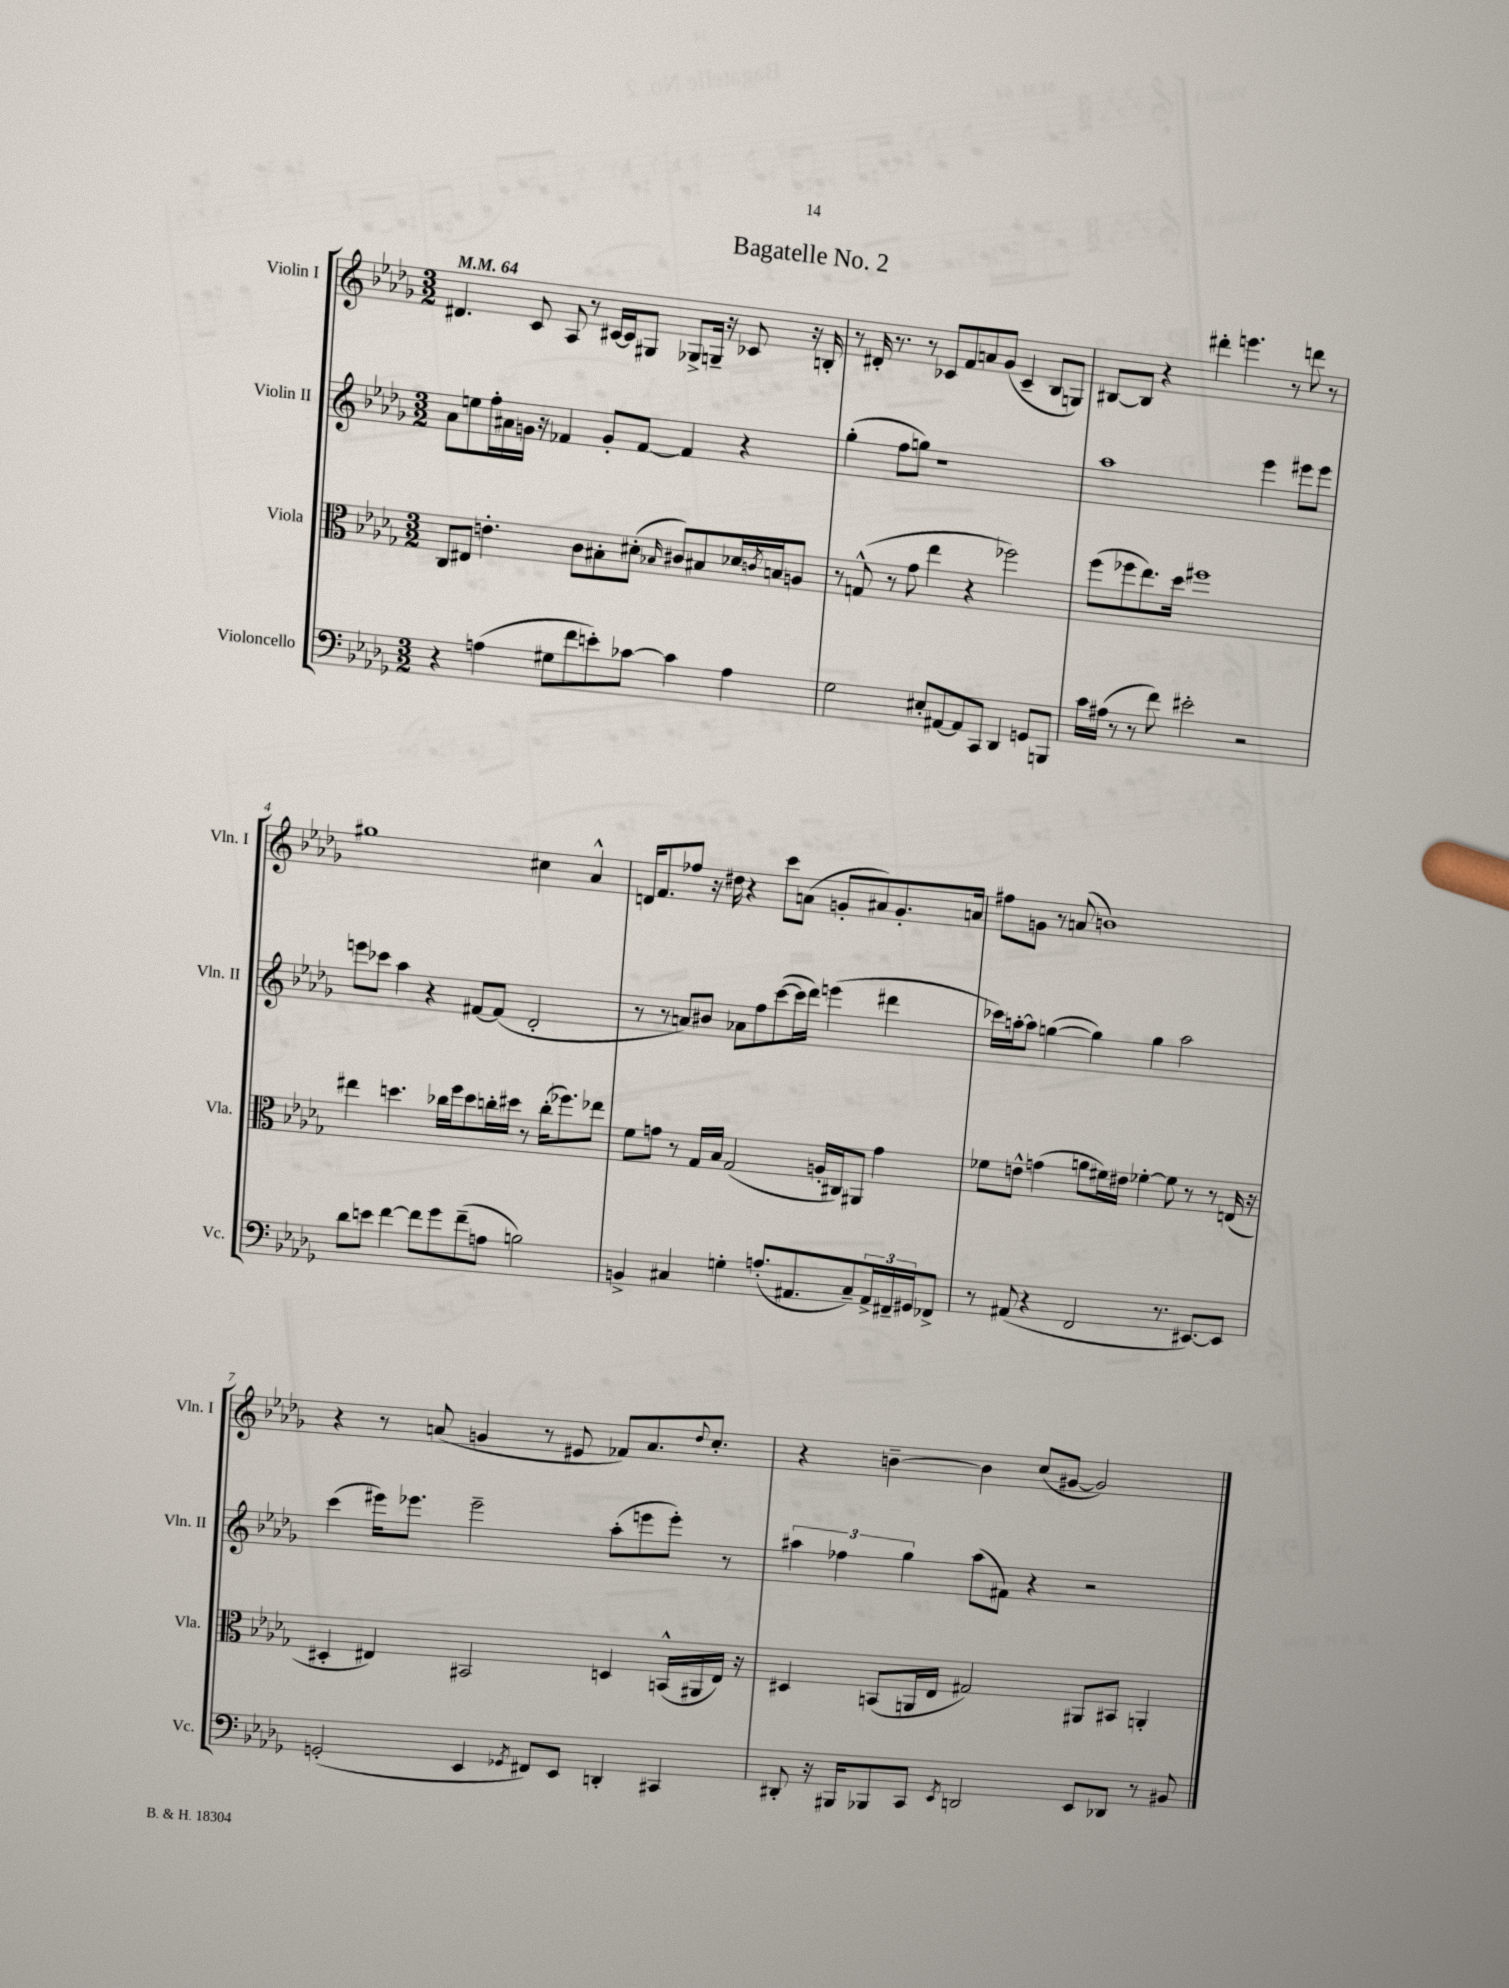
\header { title = "Bagatelle No. 2" }
<<
\new StaffGroup <<
\new Staff = "s0" \with { instrumentName = "Violin I" shortInstrumentName = "Vln. I" } {
    \clef treble \key des \major \numericTimeSignature \time 3/2 \tempo 4 = 64
    dis'4. c'8 aes8 r8 cis'16~ cis'16 gis8 ges8-> g16-- r16 ces'8 r16 b16-. |
    r8 dis'16-. r8. r8 ces'8 f'8 a'8 ges'8( ces'4-- bes8 g8) |
    bis8~ bis8 r4 dis'''4-. e'''4. r8 d'''8 r8 |
    gis''1 cis''4 aes'4-^ |
    d'16 f'8. fes''8 r16 dis''16 r4 c'''8 a'8( g'8-. ais'8) g'8.-. a'16 |
    fis''8 g'8 r8 a'8( b'1) |
    r4 r8 a'8( g'4 r8 eis'8 fes'8) a'8. \appoggiatura { des''8 } c''8.-. |
    r4 b'4~-- b'4 c''8( gis'8~ gis'2) \bar "|." |
}
\new Staff = "s1" \with { instrumentName = "Violin II" shortInstrumentName = "Vln. II" } {
    \clef treble \key des \major \numericTimeSignature \time 3/2
    aes'8 e''8 f''16-. ais'16 g'16 r16 fes'4 g'8-. fes'8~ fes'4 r4 |
    ges''4-.( f''8 g''8) r1 |
    aes''1 ees'''4 eis'''8 eis'''8 |
    e'''8 ces'''8 aes''4 r4 fis'8~ fis'8( des'2-. |
    r8 r8 a'8) bis'8 aes'8 f''8 c'''8~( c'''16 des'''16) e'''4( dis'''4 |
    ces'''16) a''16~-. a''8 g''4~( g''4) g''4 a''2 |
    c'''4( eis'''16) ees'''8. ees'''2-- aes''8-.( e'''8 e'''8-.) r8 |
    \tuplet 3/2 { ais''4 fes''4 ges''4 } ais''8( fis'8) r4 r2 \bar "|." |
}
\new Staff = "s2" \with { instrumentName = "Viola" shortInstrumentName = "Vla." } {
    \clef alto \key des \major \numericTimeSignature \time 3/2
    c8 eis8 e'4.-. c'8 bis8-. dis'8-.( \grace { bes16 } cis'8) bis8 des'16 \acciaccatura { c'8 } b16 a8 |
    r8 g8-^( r8 ges'8 ees''4 r4 fes''2) |
    f''8( fes''8 ees''8.) des''16 fis''1 |
    eis''4 d''4. ces''16 f''16 d''8 c''16-. dis''16 r8 c''16-.( fes''8.) ees''8 |
    f'8 g'8 r8 ges16 bes16 ges2( a16-. cis16) ais,8 g'4 |
    fes'8 e'8-^ g'4( a'8 fis'16) eis'16 fes'4~-. fes'8 r8 r8 e16( r16 |
    dis4-. eis4) bis,2 d4 b,16-^( ais,16 eis16) r16 |
    dis4 b,8( a,16 ees16 gis2) ais,8 bis,8 a,4-. \bar "|." |
}
\new Staff = "s3" \with { instrumentName = "Violoncello" shortInstrumentName = "Vc." } {
    \clef bass \key des \major \numericTimeSignature \time 3/2
    r4 a4( gis8 f'8 e'8-.) ces'8~ ces'4 a4 |
    ges2 eis8-. ais,8~ ais,8 c,8 des,4 g,8 b,,8 |
    c'16 ais16( r8 r8 f'8) eis'2-. r2 |
    des'8 e'8 f'4~ f'8 ges'8 f'8--( a8 b2) |
    b,4-> cis4 g4-. a8.-.( ais,8. cis8--) \tuplet 3/2 { ais,16-> fis,16-- gis,16 } fes,8-> |
    r8 ais,8( r4 f,2 r8. eis,8.~) eis,8 |
    g,2-.( ees,4 \acciaccatura { ges,8 } fis,8) ees,8 d,4-. cis,4 |
    dis,8-. r16 bis,,16 bes,,8 c,8 \acciaccatura { ees,8 } d,2 ees,8 des,8 r8 bis,8 \bar "|." |
}
>>
>>
